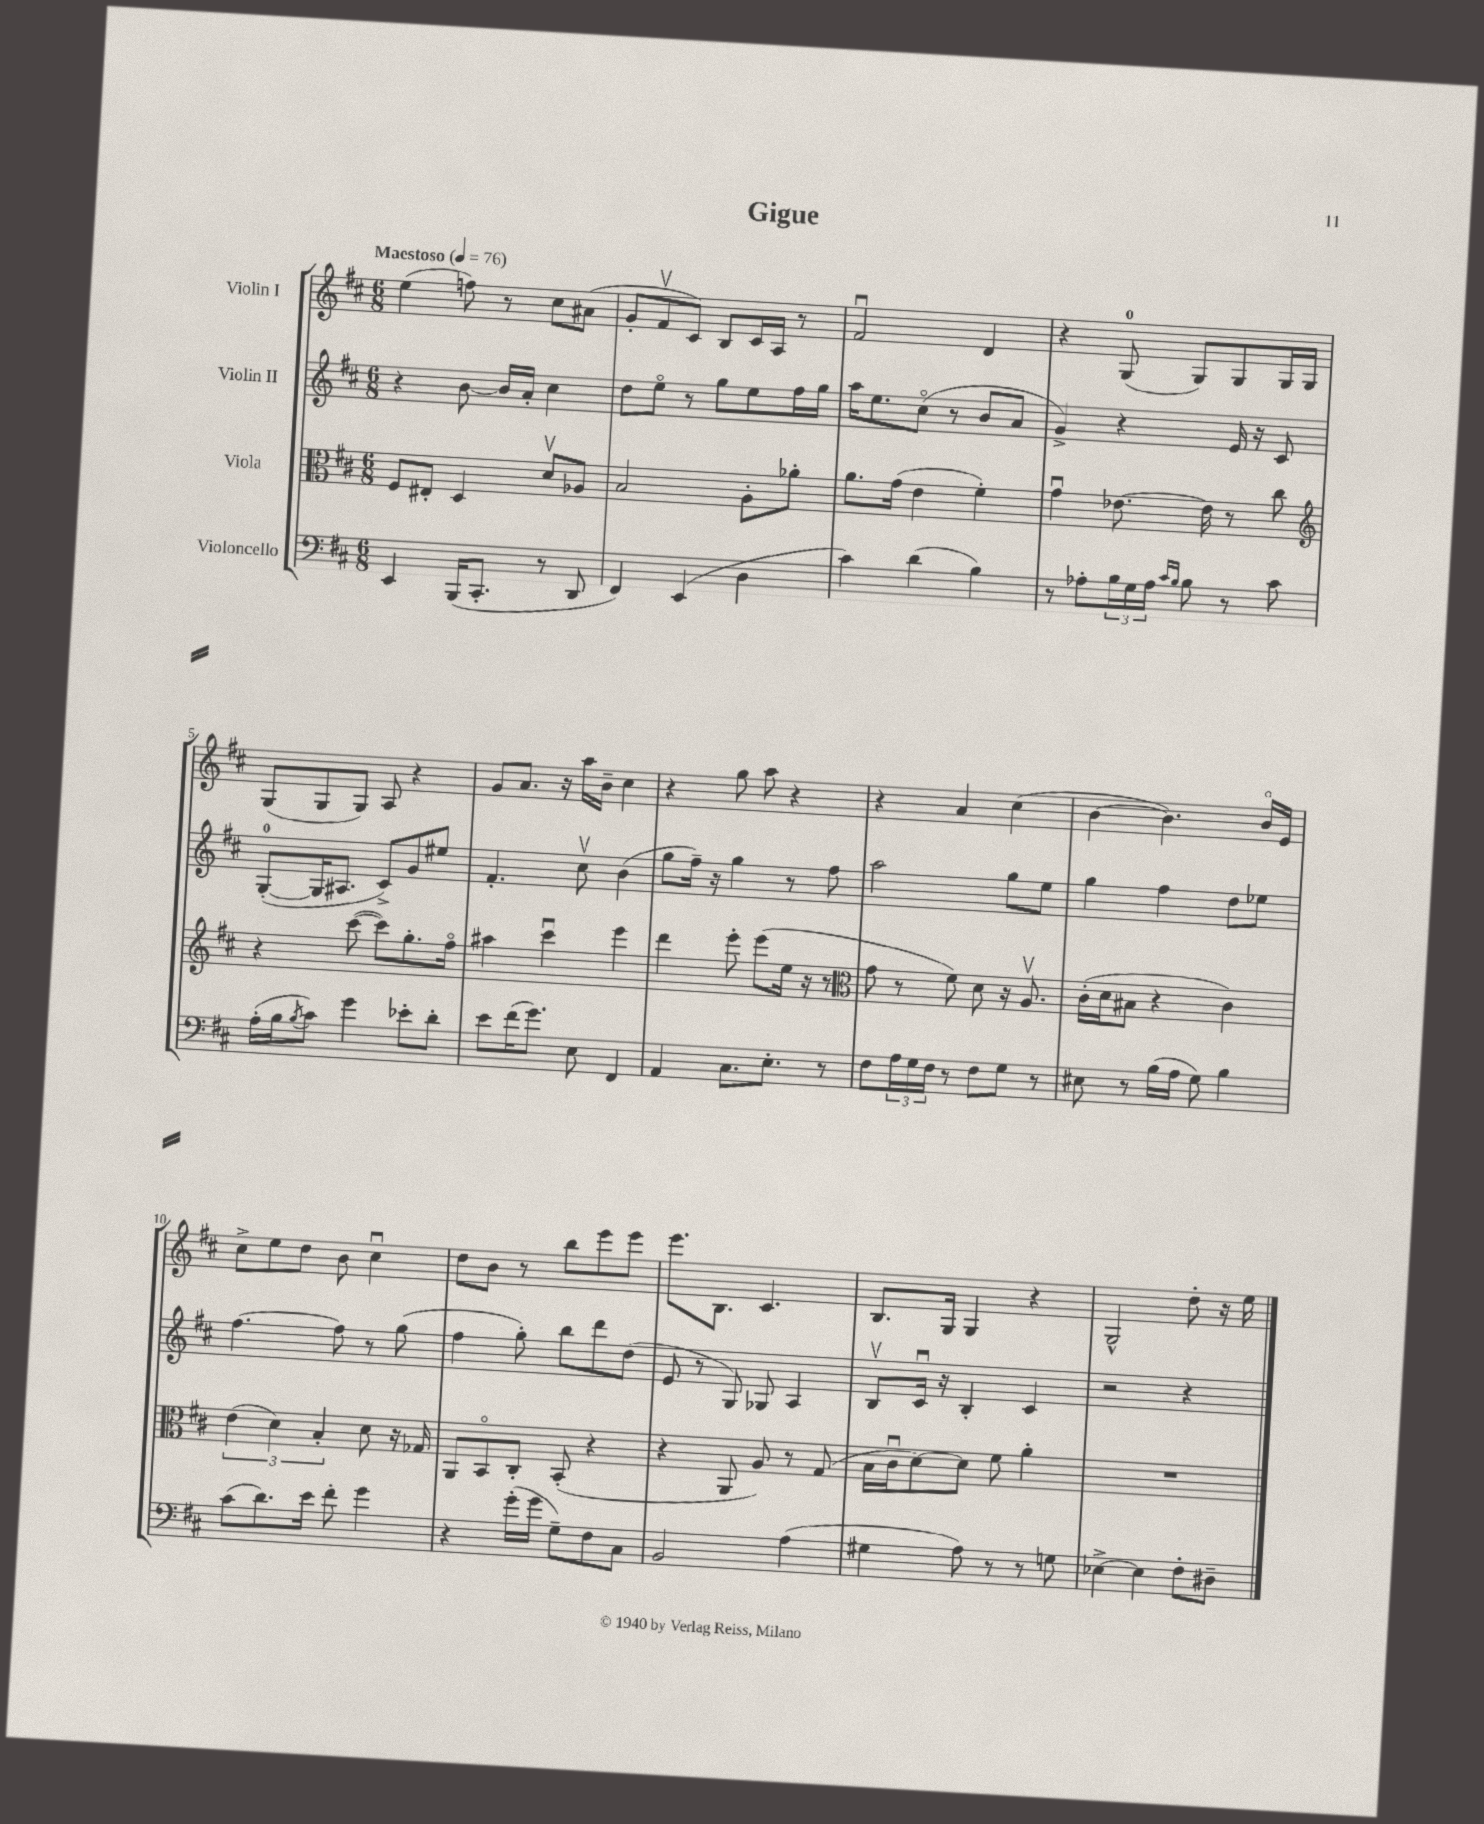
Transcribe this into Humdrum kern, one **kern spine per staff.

**kern	**kern	**kern	**kern
*part4	*part3	*part2	*part1
*staff4	*staff3	*staff2	*staff1
*I"Violoncello	*I"Viola	*I"Violin II	*I"Violin I
*clefF4	*clefC3	*clefG2	*clefG2
*k[f#c#]	*k[f#c#]	*k[f#c#]	*k[f#c#]
*M6/8	*M6/8	*M6/8	*M6/8
*MM76	*MM76	*MM76	*MM76
=1	=1	=1	=1
!	!	!	!LO:TX:a:B:t=Maestoso
4EE/	8F#/L	4r	(4ee\
.	8E#X'/J	.	.
(16BBB/KL	4D/	[8b\	8ffn\)
8.CC#'/J	.	.	.
.	.	16b/LL]	8r
.	.	16a'/JJ	.
8r	8dv/L	4cc#\	8cc#\L
8DD/	8A-X/J	.	(8a#X\J
=2	=2	=2	=2
4FF#/)	2B/	8dd\L	8g'/L
.	.	8ee\J	8f#v/
(4EE/	.	8r	8c#/J)
.	.	8gg\L	8B/L
4D\	8A'\L	8ee\	16c#/L
.	.	.	16A/JJ
.	8a-X'\J	16ff#\L	8r
.	.	16gg\JJ	.
=3	=3	=3	=3
4c#\)	8.a\L	16aa\KL	2f#u/
.	.	8.ee\	.
.	(16g\Jk	.	.
(4d\	4e\	(8cc#\J	.
.	.	8r	.
4B\)	4f#'\)	8b/L	4d/
.	.	8a/J	.
=4	=4	=4	=4
8r	4gu\	4g^/)	4r
8A-X'\L	.	.	.
24B\L	[8.e-X\	4r	(8G/
24G\	.	.	.
24A-\JJ	.	.	.
16qqc#/LL	.	.	.
16qqB/JJ	.	.	.
8B\	.	.	8G/L)
.	16e-\]	.	.
8r	8r	16e/	8G/
.	.	16r	.
8c#\	8cc#\	8c#/	16G/L
.	.	.	16G/JJ
!!LO:LB:g=z
=5	=5	=5	=5
*	*clefG2	*	*
(16A'\LL	4r	([8G'/L	(8G/L
16B\J	.	.	.
8qB/	.	.	.
8c#\J)	.	16G/K]	8G/
.	.	8.A#X/J	.
4g\	([8ccc#\	.	8G/J)
.	8ccc#\L])	8c#^/L)	8A/
8e-X'\L	8.gg'\	8g/	4r
8d'\J	.	8ee#X/J	.
.	16ff#\Jk	.	.
=6	=6	=6	=6
8e\L	4aa#X\	4.f#'/	8g/L
(16f#\K	.	.	8.a/J
8.g\J)	.	.	.
.	4ccc#u\	.	.
.	.	.	16r
8E\	.	8cc#v\	16aa\LL
.	.	.	16b~\JJ
4FF#/	4eee\	(4b\	4cc#\
=7	=7	=7	=7
4AA/	4ddd\	8gg\L	4r
.	.	16ff#~\Jk)	.
.	.	16r	.
8.C#\L	8eee'\	4gg\	8gg\
.	(8eee\L	.	8aa\
8.E'\J	.	.	.
.	16ee\Jk	8r	4r
.	16r	.	.
8r	8r	8ff#\	.
=8	=8	=8	=8
*	*clefC3	*	*
8F#\L	8g\	2aa\	4r
24A\L	8r	.	.
24G\	.	.	.
24F#\JJ	.	.	.
8r	8f#\)	.	4a/
8F#\L	8d\	.	.
8G\J	16r	8gg\L	(4cc#\
.	8.Av/	.	.
8r	.	8ee\J	.
=9	=9	=9	=9
8E#X\	(16c#'\LL	4gg\	[4b\
.	16d\J	.	.
8r	8B#X\J	.	.
(16B\LL	4r	4ff#\	4.b\])
16A\JJ	.	.	.
8G\)	.	.	.
4B\	4c#\)	8dd\L	.
.	.	8ee-X\J	16b/LL
.	.	.	16e/JJ
!!LO:LB:g=z
=10	=10	=10	=10
(8c#\L	(6e\	[4.ff#\	8cc#^\L
8.d\)	.	.	8ee\
.	6d\)	.	.
.	.	.	8dd\J
16e\Jk	.	.	.
.	6B'/	.	.
8f#'\	.	8ff#\]	8b\
4g\	8d\	8r	4cc#u\
.	16r	(8gg\	.
.	16G-X/	.	.
=11	=11	=11	=11
4r	8AA/L	4ff#\	8dd\L
.	8BB/	.	8b\J
(16g'\LL	8C#'/J	8gg'\)	8r
16g\JJ	.	.	.
8G~\L)	(8BB'/	8bb\L	8bb\L
8F#\	4r	8ddd\	8eee\
8C#\J	.	(8dd\J	8eee\J
=12	=12	=12	=12
2BB/	4r	8e/	8.eee\L
.	.	8r	.
.	.	.	8.B\J
.	8AA/	8G/)	.
.	8A/)	8G-X/	4.c#/
(4A\	8r	4A/	.
.	(8G/	.	.
=13	=13	=13	=13
4G#X\	16B\LL	8Bv/L	8.B/L
.	16c#u\J	.	.
.	[8d\)	16c#u/Jk	.
.	.	16r	16G/Jk
8A\)	8d\J]	4B'/	4G/
8r	8f#\	.	.
8r	4a'\	4c#/	4r
8Gn\	.	.	.
=14	=14	=14	=14
[4E-X^\	2.r	2r	2G^^/
4E-\]	.	.	.
8F#'\L	.	4r	8dd'\
8D#X~\J	.	.	16r
.	.	.	16ee\
==	==	==	==
*-	*-	*-	*-
